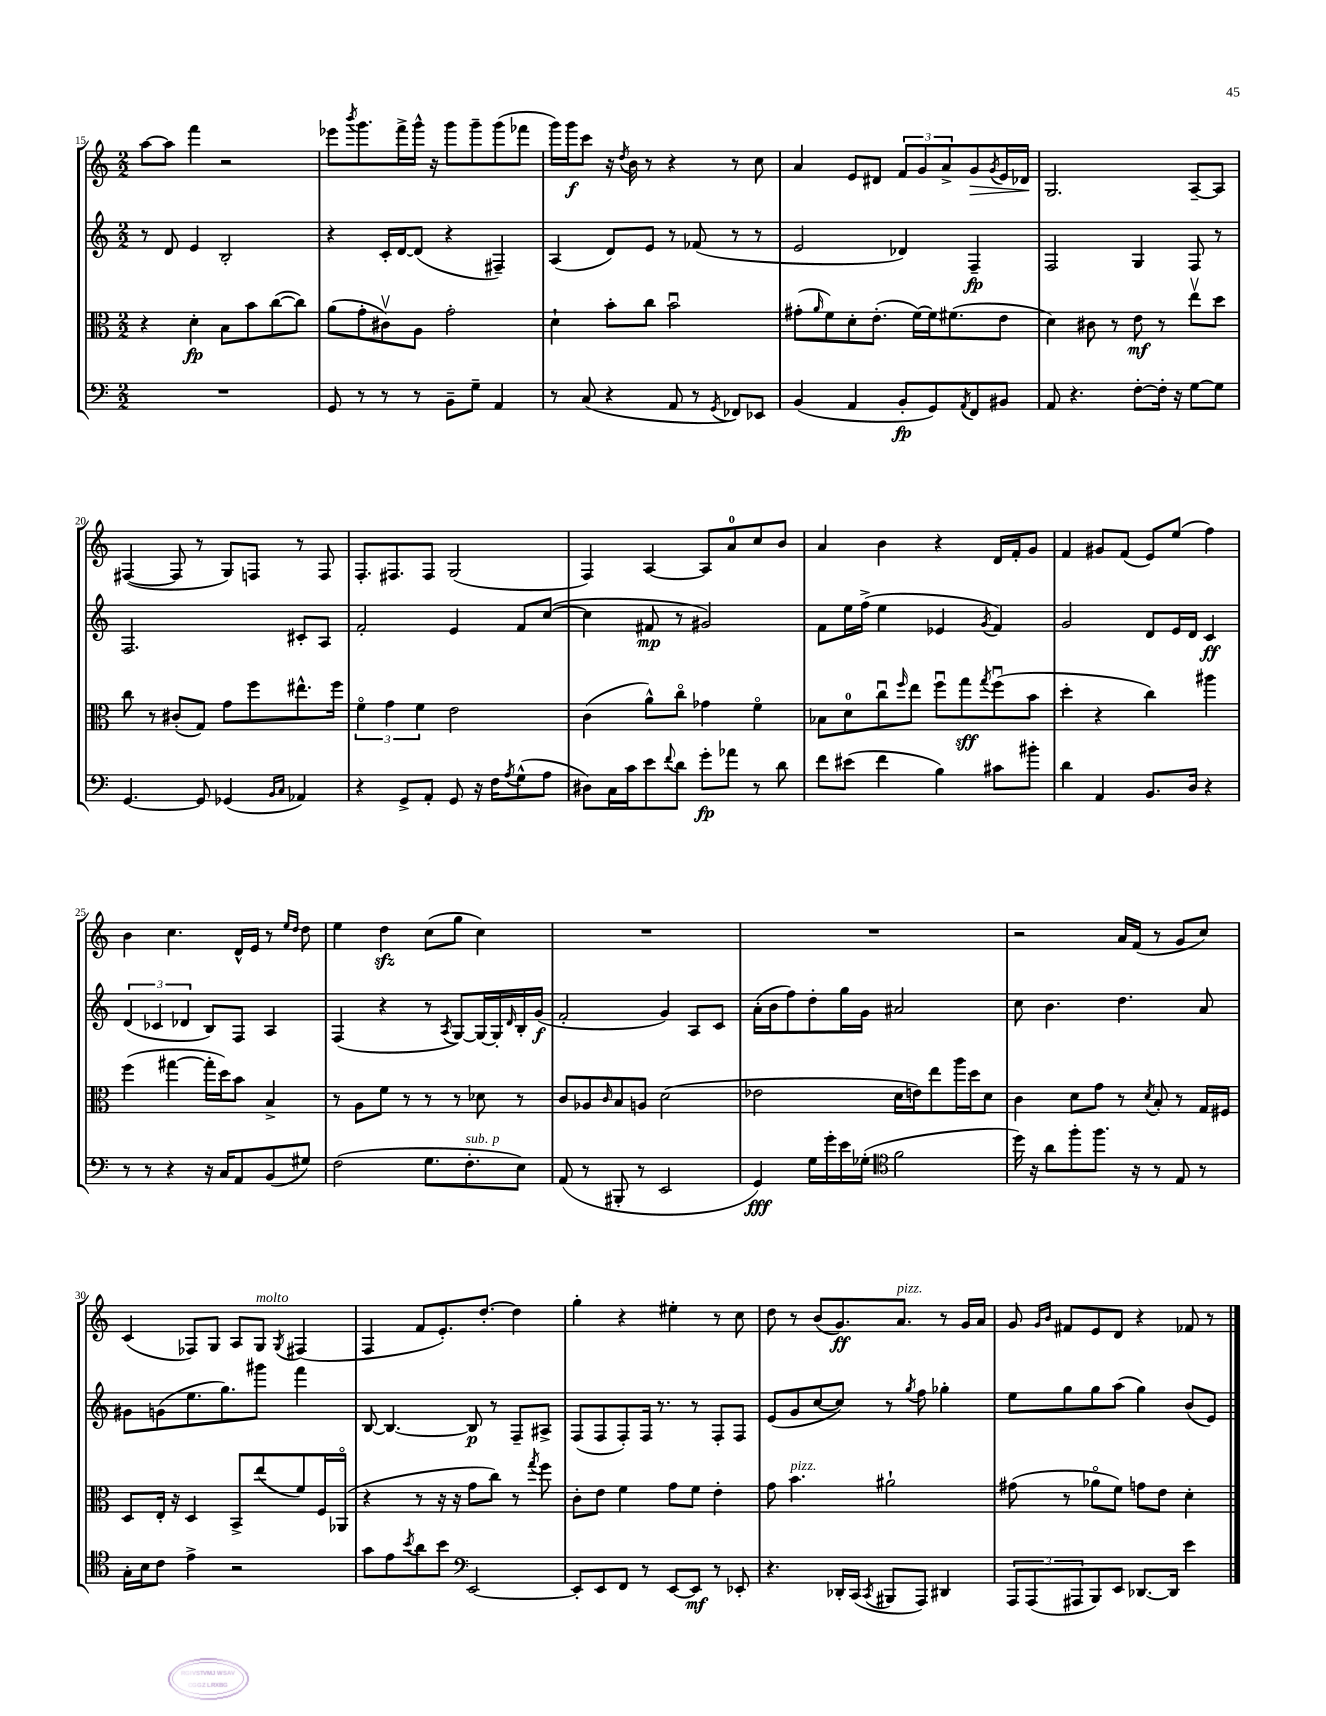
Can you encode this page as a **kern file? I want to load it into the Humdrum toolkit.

**kern	**dynam	**kern	**dynam	**kern	**dynam	**kern	**dynam
*part4	*part4	*part3	*part3	*part2	*part2	*part1	*part1
*staff4	*staff4	*staff3	*staff3	*staff2	*staff2	*staff1	*staff1
*clefF4	*	*clefC3	*	*clefG2	*	*clefG2	*
*k[]	*	*k[]	*	*k[]	*	*k[]	*
*M2/2	*	*M2/2	*	*M2/2	*	*M2/2	*
=15	=15	=15	=15	=15	=15	=15	=15
1r	.	4r	.	8r	.	[8aa\L	.
.	.	.	.	8d/	.	8aa\J]	.
.	.	4d'\	fp	4e/	.	4fff\	.
.	.	8B\L	.	2B'/	.	2r	.
.	.	8b\	.	.	.	.	.
.	.	([8cc\	.	.	.	.	.
.	.	8cc\J])	.	.	.	.	.
=16	=16	=16	=16	=16	=16	=16	=16
8GG/	.	(8a\L	.	4r	.	8eee-X\L	.
.	.	.	.	.	.	8qbbb/	.
8r	.	8g'\	.	.	.	8.ggg\	.
8r	.	8c#Xv\)	.	16c'/LL	.	.	.
.	.	.	.	[16d/J	.	16fff^\L	.
8r	.	8A\J	.	(8d/J]	.	16ggg^^\JJ	.
.	.	.	.	.	.	16r	.
8BB~\L	.	2g'\	.	4r	.	8ggg\L	.
8G~\J	.	.	.	.	.	8ggg~\	.
4AA/	.	.	.	4F#X~/)	.	(8ggg\	.
.	.	.	.	.	.	8fff-X\J	.
=17	=17	=17	=17	=17	=17	=17	=17
8r	.	4d`\	.	(4A/	.	16ggg\LL)	.
.	.	.	.	.	.	16ggg\J	f
(8C/	.	.	.	.	.	8ccc\J	.
4r	.	8b'\L	.	8d/L)	.	16r	.
.	.	.	.	.	.	8qdd/	.
.	.	.	.	.	.	16b\	.
.	.	8cc\J	.	8e/J	.	8r	.
8AA/	.	2bu\	.	8r	.	4r	.
8r	.	.	.	(8f-X/	.	.	.
8qGG/	.	.	.	.	.	.	.
8FF-X/L)	.	.	.	8r	.	8r	.
8EE-X/J	.	.	.	8r	.	8cc\	.
=18	=18	=18	=18	=18	=18	=18	=18
(4BB/	.	(8g#X'\L	.	2e/	.	4a/	.
.	.	16qqa/	.	.	.	.	.
.	.	8f\)	.	.	.	.	.
4AA/	.	8d'\	.	.	.	8e/L	.
.	.	(8.e'\J	.	.	.	8d#X/J	.
8BB'/L	fp	.	.	4d-X/)	.	12f/L	.
.	.	[16f\LL)	.	.	.	.	.
.	.	.	.	.	.	12g/	.
8GG/)	.	16f\J]	.	.	.	.	.
.	.	.	.	.	.	12a^/	.
.	.	(8.f#X\	.	.	.	.	.
8qAA/	.	.	.	.	.	.	.
!	!	!	!	!	!	!	!LO:HP:b
8FF/	.	.	.	4F~/	fp	8g/	>
.	.	.	.	.	.	8qg/	.
8BB#X/J	.	8e\J	.	.	.	16e/L	.
.	.	.	.	.	.	16d-X/JJ	.
.	.	.	.	.	.	.	]
=19	=19	=19	=19	=19	=19	=19	=19
8AA/	.	4d\)	.	2F/	.	2.G/	.
4.r	.	.	.	.	.	.	.
.	.	8c#X\	.	.	.	.	.
.	.	8r	.	.	.	.	.
[8F'\L	.	8e\	mf	4G/	.	.	.
16F'\Jk]	.	8r	.	.	.	.	.
16r	.	.	.	.	.	.	.
[8G\L	.	8eev\L	.	8F/	.	[8A~/L	.
8G\J]	.	8dd\J	.	8r	.	8A/J]	.
!!LO:LB:g=z
=20	=20	=20	=20	=20	=20	=20	=20
[4.GG/	.	8cc\	.	2.F/	.	([4F#X/	.
.	.	8r	.	.	.	.	.
.	.	(8c#X'/L	.	.	.	8F#/]	.
8GG/]	.	8G/J)	.	.	.	8r	.
(4GG-X/	.	8g\L	.	.	.	8G/L)	.
.	.	8ff\	.	.	.	8Fn/J	.
16qqBB/LL	.	.	.	.	.	.	.
16qqC/JJ	.	.	.	.	.	.	.
4AA-X/)	.	8.ee#X^^\	.	8c#X'/L	.	8r	.
.	.	.	.	8A/J	.	8F/	.
.	.	16ff\Jk	.	.	.	.	.
=21	=21	=21	=21	=21	=21	=21	=21
4r	.	6f\	.	2f'/	.	8.F'/L	.
.	.	6g\	.	.	.	.	.
.	.	.	.	.	.	8.F#X/	.
8GG^/L	.	.	.	.	.	.	.
.	.	6f\	.	.	.	.	.
8AA'/J	.	.	.	.	.	8F#/J	.
8GG/	.	2e\	.	4e/	.	(2G/	.
16r	.	.	.	.	.	.	.
16F\KL	.	.	.	.	.	.	.
8qA/	.	.	.	.	.	.	.
(8G^^\	.	.	.	8f/L	.	.	.
8A\J	.	.	.	([8cc/J	.	.	.
=22	=22	=22	=22	=22	=22	=22	=22
8D#X\L)	.	(4c\	.	4cc\]	.	4F/)	.
16C\L	.	.	.	.	.	.	.
16c\J	.	.	.	.	.	.	.
8e\	.	8a^^\L)	.	8f#X/	mp	[4A/	.
8qqf/	.	.	.	.	.	.	.
8d\J	.	8cc\J	.	8r	.	.	.
8g'\L	fp	4g-X\	.	2g#X/)	.	8A/L]	.
8a-X\J	.	.	.	.	.	8a/	.
8r	.	4f\	.	.	.	8cc/	.
8d\	.	.	.	.	.	8b/J	.
=23	=23	=23	=23	=23	=23	=23	=23
8f\L	.	8B-X\L	.	8f\L	.	4a/	.
(8e#X\J	.	8d\	.	16ee\L	.	.	.
.	.	.	.	(16ff^\JJ	.	.	.
4f\	.	8ccu\	.	4ee\	.	4b\	.
.	.	16qqff/	.	.	.	.	.
.	.	8ee\J	.	.	.	.	.
4B\)	.	8ffu\L	.	4e-X/	.	4r	.
.	.	8gg\	sff	.	.	.	.
.	.	8qgg/	.	8qg/	.	.	.
8c#X\L	.	(8ffu\	.	4f/)	.	16d/LL	.
.	.	.	.	.	.	16f'/J	.
8b#X'\J	.	8b\J	.	.	.	8g/J	.
=24	=24	=24	=24	=24	=24	=24	=24
4d\	.	4dd'\	.	2g/	.	4f/	.
4AA/	.	4r	.	.	.	8g#X/L	.
.	.	.	.	.	.	(8f/J	.
8.BB/L	.	4cc\)	.	8d/L	.	8e/L)	.
.	.	.	.	16e/L	.	(8ee/J	.
16D/Jk	.	.	.	16d/JJ	.	.	.
4r	.	4aa#X\	.	4c/	ff	4ff\)	.
!!LO:LB:g=z
=25	=25	=25	=25	=25	=25	=25	=25
8r	.	(4ff\	.	(6d/	.	4b\	.
8r	.	.	.	.	.	.	.
.	.	.	.	6c-X/	.	.	.
4r	.	[4gg#X\	.	.	.	4.cc\	.
.	.	.	.	6d-X/	.	.	.
16r	.	16gg#'\LL]	.	8B/L)	.	.	.
16C/KL	.	16dd\J)	.	.	.	.	.
8AA/	.	8b\J	.	8F/J	.	16d^^/LL	.
.	.	.	.	.	.	16e/JJ	.
(8BB/	.	4B^/	.	4A/	.	8r	.
.	.	.	.	.	.	16qqee/LL	.
.	.	.	.	.	.	16qqdd/JJ	.
8G#X/J)	.	.	.	.	.	8dd\	.
=26	=26	=26	=26	=26	=26	=26	=26
(2F\	.	8r	.	(4F/	.	4ee\	.
.	.	8A\L	.	.	.	.	.
.	.	8f\J	.	4r	.	4ddzz\	.
.	.	8r	.	.	.	.	.
8.G\L	.	8r	.	8r	.	(8cc\L	.
.	.	.	.	8qA/	.	.	.
.	.	8r	.	[8G/L)	.	8gg\J	.
!LO:TX:a:i:t=sub. p	!	!	!	!	!	!	!
8.F'\	.	.	.	.	.	.	.
.	.	8d-X\	.	16G/L_	.	4cc\)	.
.	.	.	.	16G'/]	.	.	.
.	.	.	.	16qqd/	.	.	.
8E\J)	.	8r	.	16B'/	.	.	.
.	.	.	.	(16g/JJ	f	.	.
=27	=27	=27	=27	=27	=27	=27	=27
(8AA/	.	8c/L	.	2f'/	.	1r	.
8r	.	8A-X/	.	.	.	.	.
.	.	16qqc/	.	.	.	.	.
8BBB#X'/	.	8B/	.	.	.	.	.
8r	.	8An/J	.	.	.	.	.
2EE/	.	(2d\	.	4g/)	.	.	.
.	.	.	.	8A/L	.	.	.
.	.	.	.	8c/J	.	.	.
=28	=28	=28	=28	=28	=28	=28	=28
4GG/)	fff	2e-X\	.	(16a'\LL	.	1r	.
.	.	.	.	16b\J	.	.	.
.	.	.	.	8ff\)	.	.	.
16G\LL	.	.	.	8dd'\	.	.	.
16g'\	.	.	.	.	.	.	.
16e\	.	.	.	16gg\L	.	.	.
(16G-X'\JJ	.	.	.	16g\JJ	.	.	.
*clefC4	*	*	*	*	*	*	*
2f\	.	16d\LL	.	2a#X/	.	.	.
.	.	16en\J)	.	.	.	.	.
.	.	8ee\	.	.	.	.	.
.	.	16aa\L	.	.	.	.	.
.	.	16dd\J	.	.	.	.	.
.	.	8d\J	.	.	.	.	.
=29	=29	=29	=29	=29	=29	=29	=29
16dd\)	.	4c\	.	8cc\	.	2r	.
16r	.	.	.	.	.	.	.
8a\L	.	.	.	4.b\	.	.	.
8ff'\	.	8d\L	.	.	.	.	.
8.ff\J	.	8g\J	.	.	.	.	.
.	.	8r	.	4.dd\	.	16a/LL	.
16r	.	.	.	.	.	(16f/JJ	.
.	.	8qd/	.	.	.	.	.
8r	.	8B'/	.	.	.	8r	.
8E/	.	8r	.	.	.	8g/L	.
8r	.	16G/LL	.	8a/	.	8cc/J)	.
.	.	16F#X/JJ	.	.	.	.	.
!!LO:LB:g=z
=30	=30	=30	=30	=30	=30	=30	=30
16G'\LL	.	8D/L	.	8g#X\L	.	(4c/	.
16B\J	.	.	.	.	.	.	.
8c\J	.	16E'/Jk	.	(8gn\	.	.	.
.	.	16r	.	.	.	.	.
4e^\	.	4D/	.	8.ee\	.	8F-X/L)	.
.	.	.	.	.	.	8G/J	.
.	.	.	.	8.gg\)	.	.	.
2r	.	8BB^/L	.	.	.	8A/L	.
!	!	!	!	!	!	!LO:TX:a:i:t=molto	!
.	.	(8ee/	.	8ggg#X\J	.	8G/J	.
.	.	.	.	.	.	8qG/	.
.	.	8f/)	.	4fff\	.	(4F#X/	.
.	.	16F/L	.	.	.	.	.
.	.	(16AA-X/JJ	.	.	.	.	.
=31	=31	=31	=31	=31	=31	=31	=31
8g\L	.	4r	.	[8B/	.	4F/	.
8e\	.	.	.	4.B/_	.	.	.
8qb/	.	.	.	.	.	.	.
8a\	.	8r	.	.	.	8f/L	.
8b\J	.	16r	.	.	.	8.e'/)	.
.	.	16r	.	.	.	.	.
*clefF4	*	*	*	*	*	*	*
[2EE/	.	8g\L	.	8B/]	p	.	.
.	.	.	.	.	.	[8.dd'/J	.
.	.	8cc\J)	.	8r	.	.	.
.	.	8r	.	8F~/L	.	4dd\]	.
.	.	8qgg/	.	.	.	.	.
.	.	8ff\	.	8A#X^/J	.	.	.
=32	=32	=32	=32	=32	=32	=32	=32
8EE'/L]	.	8c'\L	.	(8F/L	.	4gg'\	.
8EE/	.	8e\J	.	8F/	.	.	.
8FF/J	.	4f\	.	8F'/)	.	4r	.
8r	.	.	.	16F/Jk	.	.	.
.	.	.	.	8.r	.	.	.
[8EE/L	.	8g\L	.	.	.	4ee#X'\	.
8EE/J]	mf	8f\J	.	8r	.	.	.
8r	.	4e'\	.	8F'/L	.	8r	.
8EE-X'/	.	.	.	8F/J	.	8cc\	.
=33	=33	=33	=33	=33	=33	=33	=33
4.r	.	8g\	.	(8e/L	.	8dd\	.
!	!	!LO:TX:a:i:t=pizz.	!	!	!	!	!
.	.	4.b\	.	8g/	.	8r	.
.	.	.	.	[8cc/	.	(8b/L	.
16DD-X'/LL	.	.	.	8cc/J])	.	8.g/)	ff
(16CC/JJ	.	.	.	.	.	.	.
8qCC/	.	.	.	.	.	.	.
8BBB#X/L	.	2a#X`\	.	8r	.	.	.
!	!	!	!	!	!	!LO:TX:a:i:t=pizz.	!
.	.	.	.	.	.	8.a/J	.
.	.	.	.	8qgg/	.	.	.
8AAA/J)	.	.	.	8ff\	.	.	.
4DD#X/	.	.	.	4gg-X'\	.	8r	.
.	.	.	.	.	.	16g/LL	.
.	.	.	.	.	.	16a/JJ	.
=34	=34	=34	=34	=34	=34	=34	=34
12AAA/L	.	(8g#X\	.	8ee\L	.	8g/	.
(12AAA/	.	.	.	.	.	.	.
.	.	.	.	.	.	16qqg/LL	.
.	.	.	.	.	.	16qqb/JJ	.
.	.	8r	.	8gg\	.	8f#X/L	.
12AAA#X/	.	.	.	.	.	.	.
8BBB/)	.	8a-X\L	.	8gg\	.	8e/	.
8EE/J	.	8f\J)	.	(8aa\J	.	8d/J	.
[8.DD-X/L	.	8gn\L	.	4gg\)	.	4r	.
.	.	8e\J	.	.	.	.	.
16DD-/Jk]	.	.	.	.	.	.	.
4e\	.	4d'\	.	(8b/L	.	8f-X/	.
.	.	.	.	8e/J)	.	8r	.
==	==	==	==	==	==	==	==
*-	*-	*-	*-	*-	*-	*-	*-
